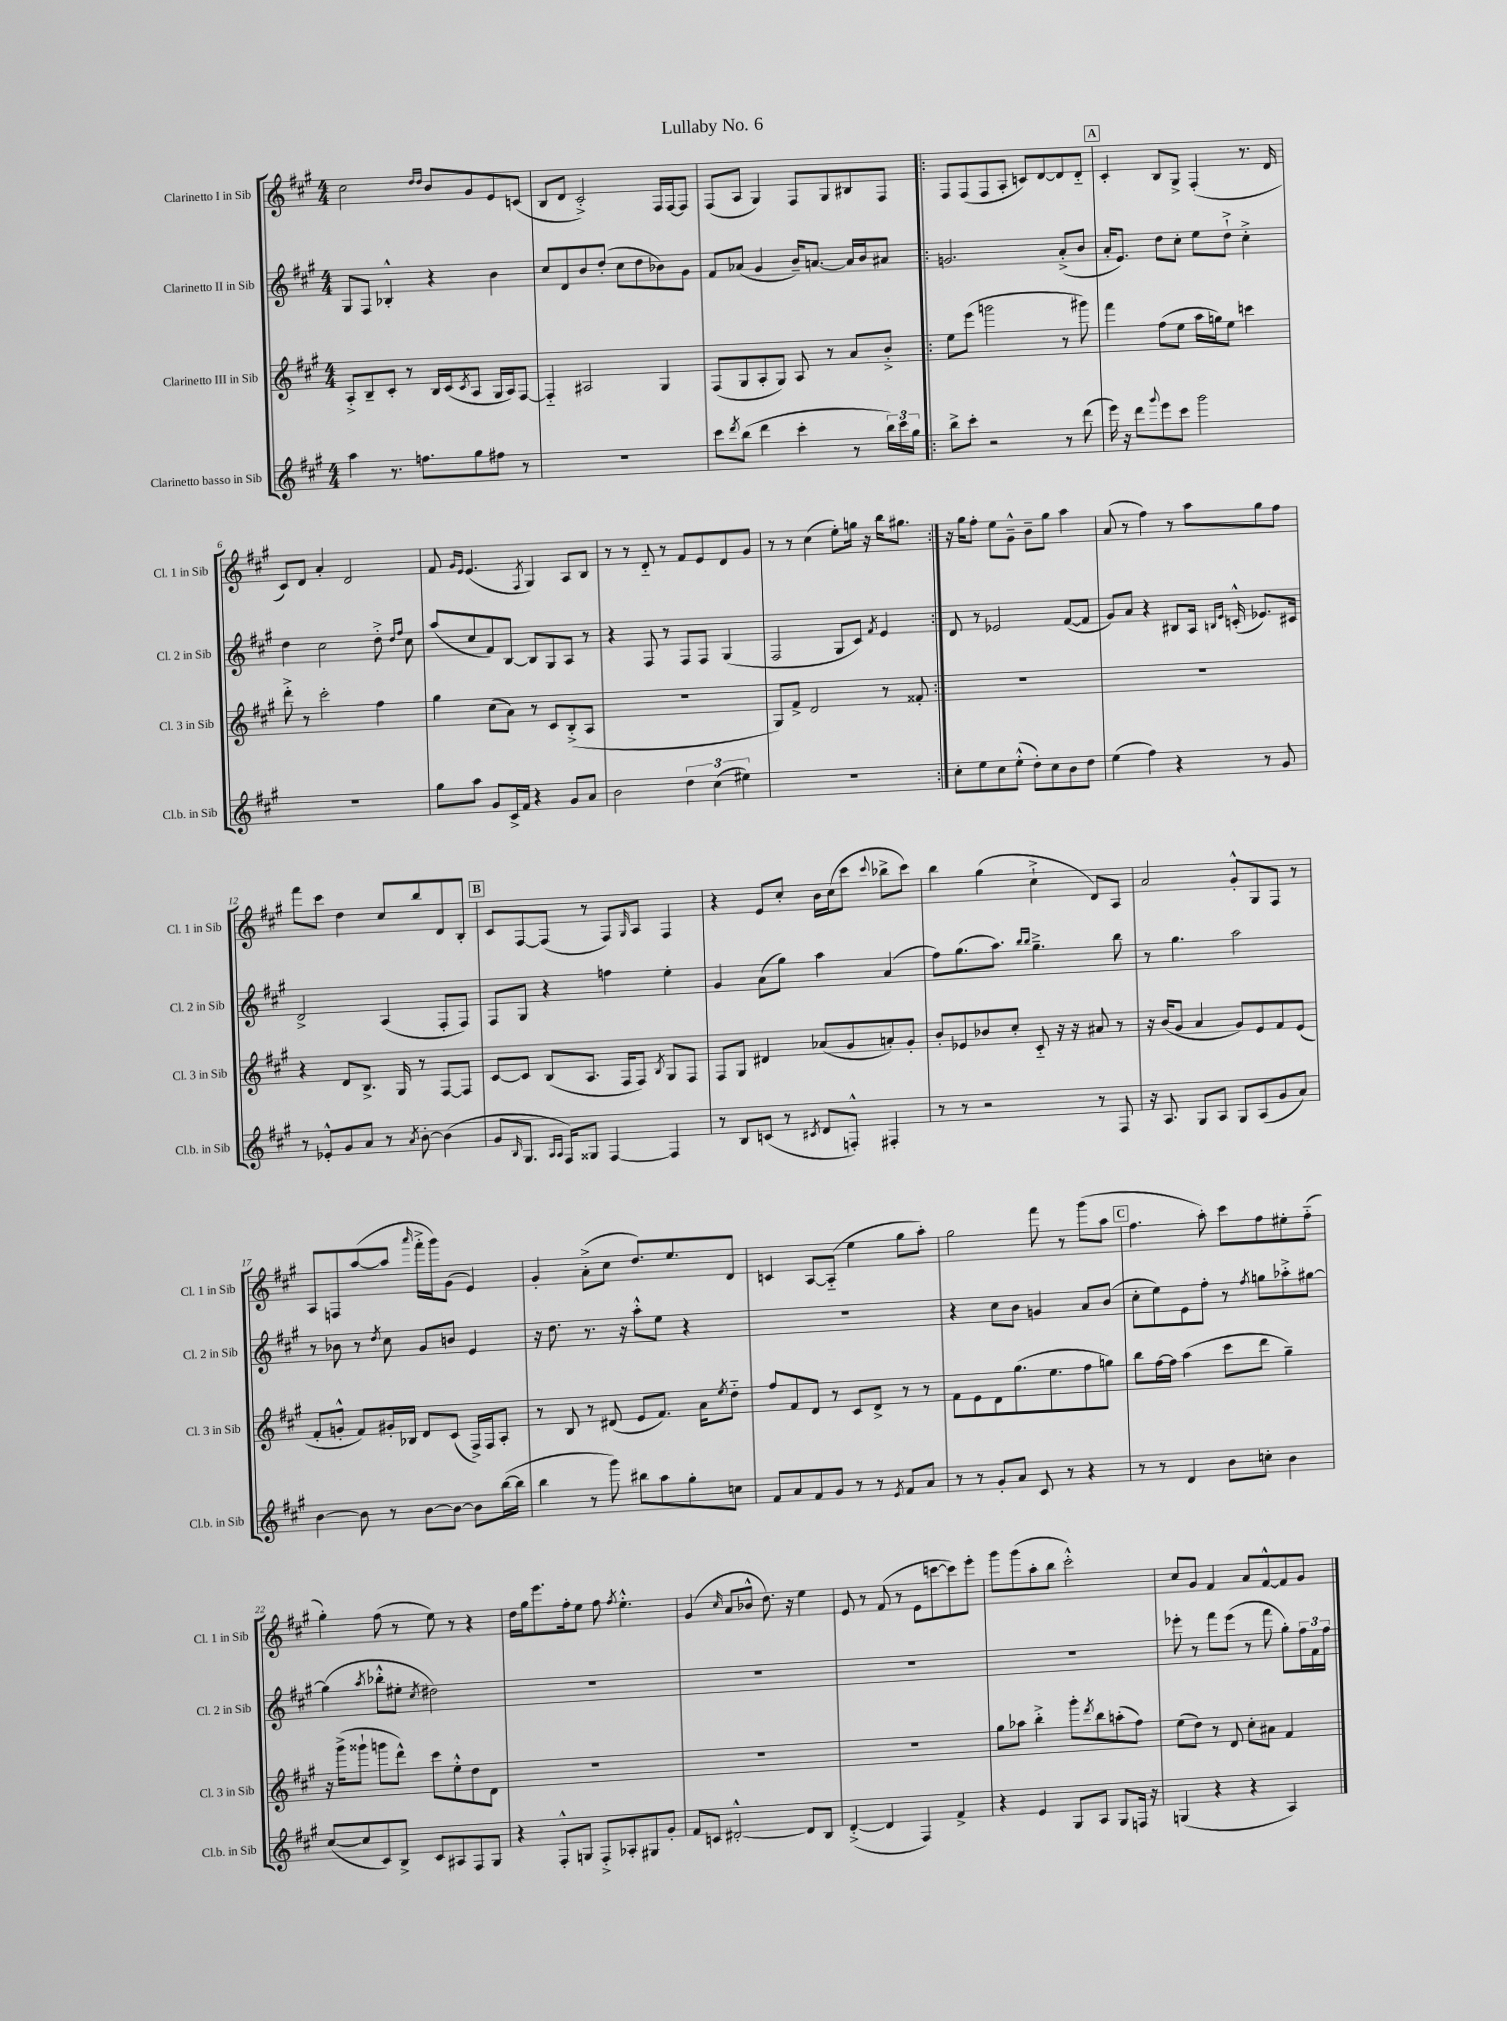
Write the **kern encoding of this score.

**kern	**kern	**kern	**kern
*staff4	*staff3	*staff2	*staff1
*clefG2	*clefG2	*clefG2	*clefG2
*k[f#c#g#]	*k[f#c#g#]	*k[f#c#g#]	*k[f#c#g#]
*M4/4	*M4/4	*M4/4	*M4/4
4aa\	8A'^/L	8G#/L	2cc#\
.	8B~/	8F#/J	.
8.r	8c#'/J	4B-'^^/	.
.	8r	.	.
8.ff\L	.	.	.
.	.	.	16qqdd/LL
.	.	.	16qqdd/JJ
.	16B/LL	4r	8b/L
.	(16c#/J	.	.
.	8qc#/	.	.
8gg#\	8A/J	.	8g#/
8ff#\J	16G#/LL	4b\	8e/
.	16A/J)	.	.
8r	[8F#/J	.	(8c/J
=	=	=	=
1r	4F#'~/]	8cc#/L	8B/L
.	.	8d/	8d/J
.	2A#/	8b/	2c#'^/)
.	.	(8dd'/J	.
.	.	8cc#\L	.
.	.	8dd\	.
.	4G#/	8b-\)	16F#/LL
.	.	.	[16F#/J
.	.	8g#\J	8F#/]J
=	=	=	=
8ccc#\L	(8F#/L	8f#/L	(8F#/L
8qddd/	.	.	.
(8bb\J	8G#/	(8a-/J	8A/J
4ddd\	8A'/	4g#/	4G#/)
.	8G#/J)	.	.
4ccc#'\	8A/	16b~/LK)	8F#/L
.	.	[8.a/J	.
.	8r	.	8G#/
8r	8a/L	16a/]LL	8B#/
.	.	16b/J	.
24bb\LL)	8b'^/J	8a#/J	8F#/J
24ccc#\	.	.	.
24gg#\JJ	.	.	.
=!|:	=!|:	=!|:	=!|:
8bb^\L	8ee\L	2.g/	8F#/L
8ccc#'\J	(8eee\J	.	(8F#/
2r	2ggg\	.	8F#/
.	.	.	8A'/J
.	.	.	8c/L)
.	.	.	[8d/
8r	8r	(8a'^/L	8d/]
(8ddd\	8ggg#\)	8b/J	8d'~/J
=	=	=	=
16eee\)	4fff#\	16a'/LK	4c#'/
16r	.	8.e/J)	.
8ddd\L	.	.	.
8qqggg#/	.	.	.
8eee\	(8ff#\L	8dd\L	8B/L
8ccc#\J	8ee\J	8cc#'\J	8G#^/J
2ggg#\	16aa\LL	8ee\L	(4F#'/
.	16gg\J)	.	.
.	8ee\J	8dd`^\J	.
.	4ccc\	4cc#'^\	8.r
.	.	.	16d/
=	=	=	=
1r	8ddd'^\	4dd\	8c#/L)
.	8r	.	8d/J
.	2ccc#'\	2cc#\	4a'/
.	.	.	2d/
.	4ff#\	8dd'^\	.
.	.	16qqdd/LL	.
.	.	16qqff#/JJ	.
.	.	8cc#\	.
=	=	=	=
8gg#\L	4gg#\	(8aa/L	8f#/
.	.	.	16qqg#/LL
.	.	.	16qqe/JJ
8aa\J	.	8cc#/	(4.e/
8g#/L	(8cc#\L	8f#/)	.
16c#^/L	8a\J)	[8B/J	.
16f#/JJ	.	.	.
.	.	.	8qF#/
4r	8r	8B/]L	4G#/)
.	8c#/L	8G#/	.
8g#/L	(8B'^/	8A/J	8A/L
8a/J	8A/J	8r	8B/J
=	=	=	=
2b\	1r	4r	8r
.	.	.	8r
.	.	8F#/	8d'~/
.	.	8r	8r
6dd\	.	8F#/L	8f#/L
.	.	8F#/J	8e/
(6cc#\	.	.	.
.	.	(4G#/	8d/
6ee#\)	.	.	.
.	.	.	8g#/J
=	=	=	=
1r	8G#/L)	2F#/	8r
.	8f#^/J	.	8r
.	2d/	.	(4cc#\
.	.	8G#/L	8ee'\L)
.	.	8c#/J)	16gg\Jk
.	.	.	16r
.	.	8qf#/	.
.	8r	4e/	16bb\LK
.	.	.	8.gg#\J
.	8f##'/	.	.
=:|!	=:|!	=:|!	=:|!
8cc#'\L	1r	8d/	16r
.	.	.	16gg#\LK
8ee\	.	8r	8ff#'\J
8cc#\	.	2e-/	8ee\L
(8ee'^^\J	.	.	8g#~^^\J
8dd'\L)	.	.	8b~\L
8cc#\	.	.	8gg#\J
8b\	.	([8f#/L	4aa\
8dd\J	.	8f#/]J	.
=	=	=	=
(4ee\	1r	8g#/L)	(8a/
.	.	8a/J	8r
4ff#\)	.	4r	4ff#\)
4r	.	8B#/L	8r
.	.	16A/Jk	8aa\L
.	.	16qqB/LL	.
.	.	16qqe/JJ	.
.	.	(16c'^^/	.
8r	.	8.e-/L)	8gg#\
8g#/	.	.	8ff#\J
.	.	16c#/Jk	.
=	=	=	=
8r	4r	2d^/	8fff#\L
8e-'^^/L	.	.	8ccc#\J
8g#/	8d/L	.	4dd\
8a/J	8.B^/J	.	.
8r	.	(4A/	8cc#/L
.	16G#/	.	.
8qa/	.	.	.
[8b'\	8r	.	8bb/
(4b\]	[8F#/L	8F#'/L	8d/
.	8F#/]J	8F#/J)	8B'/J
=	=	=	=
8g#/L	[8c#/L	8F#/L	8c#/L
16qqB/	.	.	.
8.G#/J	8c#/]J	8G#/J	[8F#/
.	(8B/L	4r	(8F#/]J
16qqA/LL	.	.	.
16qqA/JJ	.	.	.
16F#/LK)	.	.	.
8G##/J	8.A/J	.	8r
[4F#/	.	4ff\	8F#/L)
.	16F#/LK	.	.
.	.	.	16qqG#/
.	8F#/J)	.	8A/J
.	8qB/	.	.
4F#/]	8G#/L	4ee'\	4F#/
.	8F#/J	.	.
=	=	=	=
8r	8F#/L	4g#/	4r
8B/L	8G#/J	.	.
(8c/J	4d#/	(8a\L	8e/L
8r	.	8gg#\J)	8cc#'/J
8qc#/	.	.	.
8d/L	(8a-/L	4aa\	16b\LL
.	.	.	(16cc#\J
8F'^^/J)	8g#/	.	8ccc#\J
.	.	.	8qqccc#/
4F#'/	8a'/)	(4a/	8bb-^\L
.	8g#'/J	.	8ccc#\J)
=	=	=	=
8r	8b'/L	8ff#\L)	4bb\
8r	8e-/	(8.gg#\	.
2r	8b-/	.	(4gg#\
.	.	8.aa\J)	.
.	8cc#'/J	.	.
.	.	16qqbb/LL	.
.	.	16qqbb/JJ	.
.	8c#'~/	4.gg#~^\	4cc#`^\
.	16r	.	.
.	16r	.	.
8r	8a#/	.	8d/L)
8F#/	8r	8bb\	8A/J
=	=	=	=
16r	16r	8r	2a/
8.A/	(16b/LK	.	.
.	8g#/J	4.gg#\	.
8G#/L	4a/	.	.
8A/J	.	.	.
8G#/L	8g#/L)	2aa\	8g#'^^/L
(8A/	8e/	.	8G#/
8g#/	8f#/	.	8F#/J
8a/J)	(8e/J	.	8r
=	=	=	=
[4b\	8f#'/L	8r	8A/L
.	8g'^^/J	8b-\	8F/
8b\]	8f#/L)	8r	([8aa/
.	.	8qdd/	.
8r	16g#'/L	8cc#\	8aa/]J
.	16B-/JJ	.	.
.	.	.	16qqaaa/
[8b\L	8d/L	8g#/L	16fff#'^\LL
.	.	.	16ggg#\J)
8b\_J	(8c#/J	8b/J	(8g#\J
8b\]L	16F#^/LL)	4e/	4e/)
.	16F#/J	.	.
([16bb\L	8A'/J	.	.
16bb\]JJ	.	.	.
=	=	=	=
4bb\	8r	16r	4g#'/
.	.	8.dd\	.
.	8B/	.	.
8r	8r	8.r	(8a'^\L
8ggg#\)	(8d#/	.	8cc#\J
.	.	16r	.
8bb#\L	8e/L	8aa'^^\L	8.dd/L)
8aa\	8.f#/J)	8ee\J	.
.	.	.	8.ee/
8gg#'\	.	4r	.
.	16a\LK	.	.
.	8qee/	.	.
8cc\J	8dd'~\J	.	8d/J
=	=	=	=
8f#/L	8ff#/L	1r	4c/
8a/	8f#/	.	.
8f#/	8d/J	.	[8A/L
8g#/J	8r	.	(8A'~/]J
8r	8c#/L	.	4ee\
8r	8d^/J	.	.
8qe/	.	.	.
8f#/L	8r	.	8gg#\L
8a/J	8r	.	8aa'\J)
=	=	=	=
8r	8f#\L	4r	2gg#\
8r	8e\	.	.
8g#'/L	8d\	8cc#\L	.
8a/J	(8.gg#\	8b\J	.
8c#/	.	4g/	8fff#\
.	8.ee\	.	.
8r	.	.	8r
4r	8ff#\	8a/L	(8ggg#\L
.	8gg\J)	(8b/J	8aa\J
=	=	=	=
8r	8bb\L	8cc#'\L	4.ff#\
8r	[16ff#\L	8ee\)	.
.	16ff#\]JJ	.	.
4d/	(4aa\	8e\	.
.	.	8ff#'\J	8aa'\)
8b\L	8ccc#\L	8r	8ccc#\L
.	.	8qff#/	.
8cc'\J	8ddd\J	8gg\L	8ff#\
4b\	4gg#~\)	8aa-'^\	8ee#'\
.	.	[8gg#\J	(8ff#'~\J
=	=	=	=
([8cc#/L	16r	(4gg#\]	4gg#'\)
.	(16ggg#^\LK	.	.
8cc#/]	8ggg##`\J	.	.
.	.	8qaa/	.
8c#/)	8ggg\L	8bb-'^^\L	(8ff#\
8B^/J	8ddd^^\J)	8ee#'\J	8r
.	.	8qcc#/	.
8c#/L	8ccc#\L	2dd#\)	8ee\)
8A#/	8ee'^^\	.	8r
8F#/	8dd\	.	4r
8G#/J	8d\J	.	.
=	=	=	=
4r	1r	1r	16dd\LL
.	.	.	16gg#\J
.	.	.	8.eee\
8F#'^^/L	.	.	.
.	.	.	16ff#'\k
8G/J	.	.	8ee\J
8F#'^/L	.	.	8ff#\
.	.	.	8qff#/
8A-'/	.	.	4.ee'^^\
8G#/	.	.	.
8g#'/J	.	.	.
=	=	=	=
8f#/L	1r	1r	(4g#/
8c/J	.	.	.
.	.	.	16qqcc#/
[2d#'^^/	.	.	8a/L
.	.	.	8b-^^/J
.	.	.	8.dd\)
.	.	.	16r
8d#/]L	.	.	4ee\
8B/J	.	.	.
=	=	=	=
([4d'^/	1r	1r	8e/
.	.	.	8r
4d/]	.	.	(8f#/
.	.	.	8r
4F#/)	.	.	8e\L
.	.	.	[8ccc\
4f#^/	.	.	8ccc\])
.	.	.	8eee'\J
=	=	=	=
4r	8gg#\L	1r	8ggg#\L
.	8aa-\J	.	(8ggg#\
4e/	4bb'^\	.	8aa'\
.	.	.	8bb\J
8G#/L	8ggg#'\L	.	2ccc#'^^\)
.	8qddd/	.	.
8A/J	8bb\	.	.
8G#/L	(8aa'\	.	.
16F/Jk	8ff#\J)	.	.
16r	.	.	.
=	=	=	=
(4G/	(8ee\L	8eee-'\	8cc#/L
.	8dd\J)	8r	8g#/J
4r	8r	8fff#\L	4f#/
.	8d/	(8eee-\J	.
4r	8cc#'\L	8r	8a/L
.	8a#\J	8fff#\	[8f#^^/
4A/)	4f#/	8gg#'\L)	8f#/]
.	.	24ff#\L	8g#/J
.	.	24f#\	.
.	.	24ff#\JJ	.
==	==	==	==
*-	*-	*-	*-
